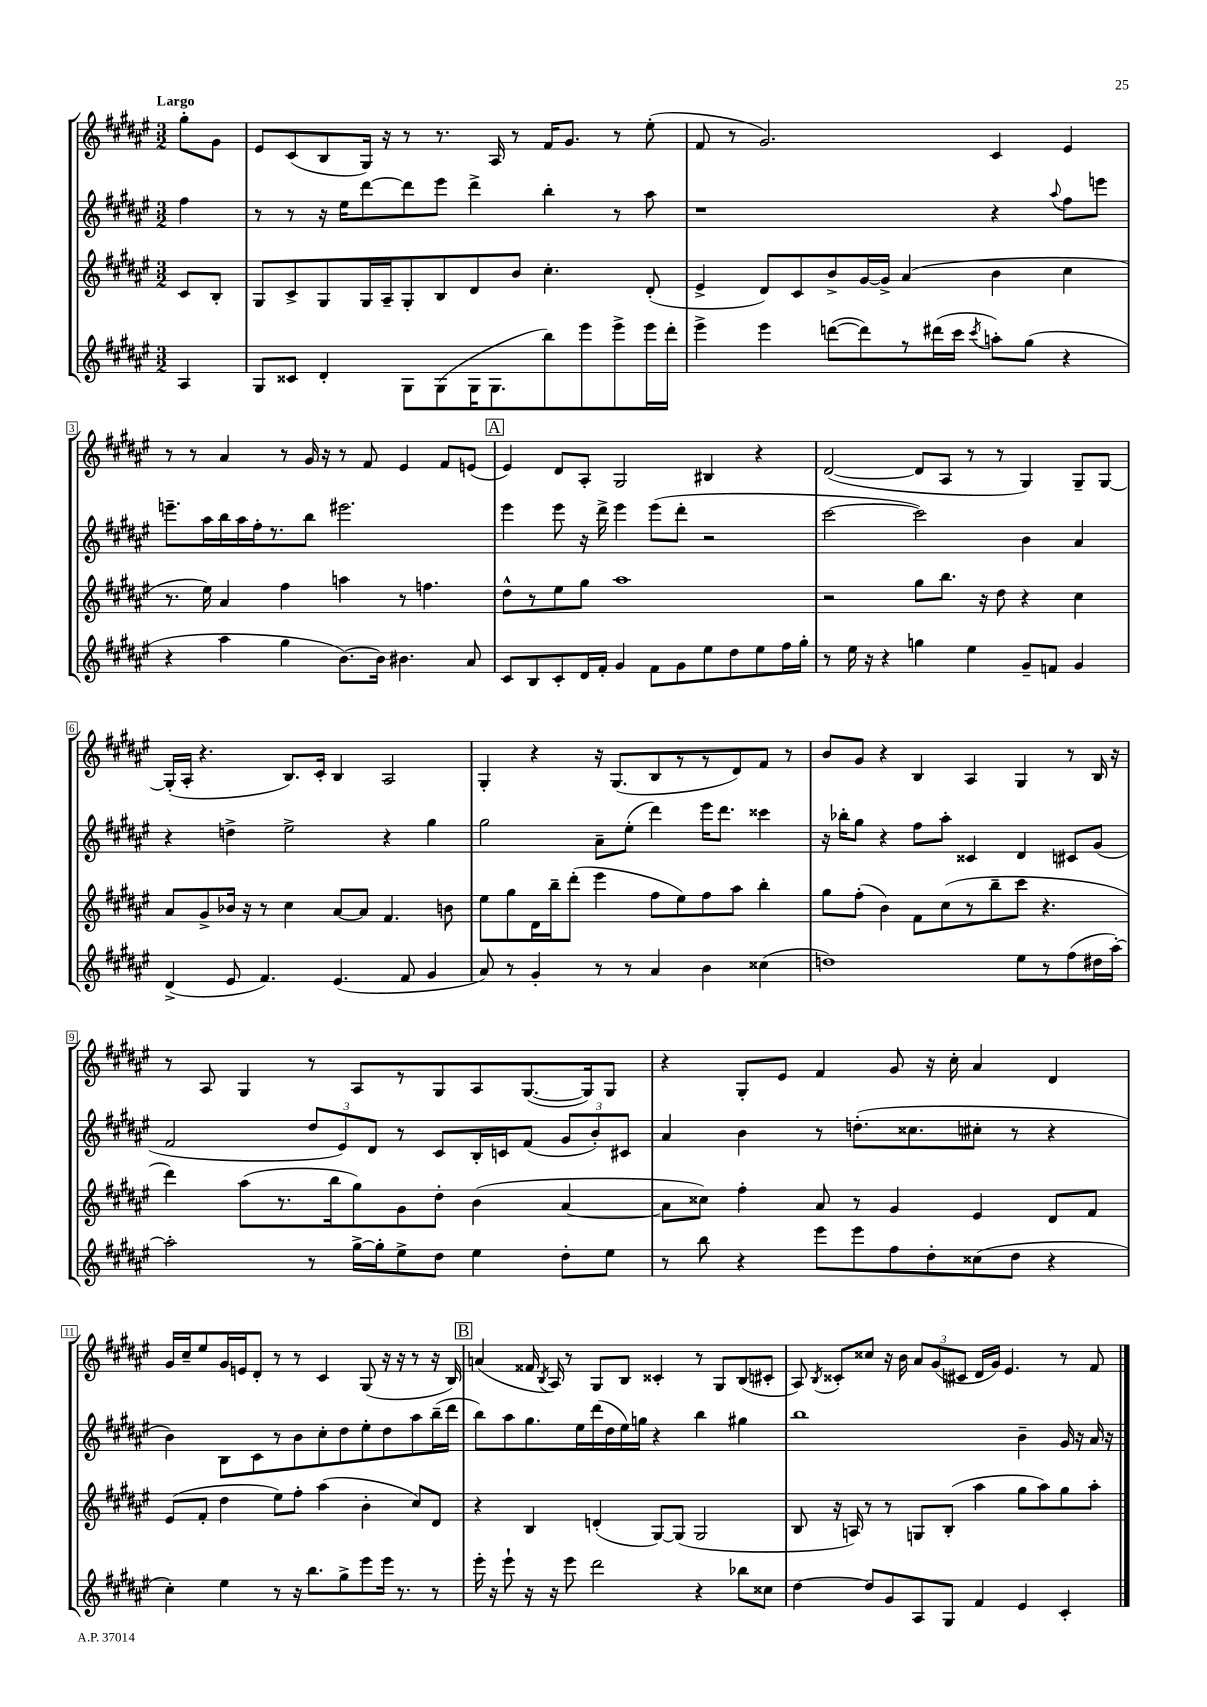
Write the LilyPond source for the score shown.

<<
\new StaffGroup <<
\new Staff = "s0" {
    \clef treble \key fis \major \numericTimeSignature \time 3/2 \partial 4 \tempo "Largo"
    \autoBeamOff gis''8[-. gis'8] |
    eis'8[ cis'8( b8 gis16]) r16 r8 r8. ais16 r8 fis'16[ gis'8.] r8 eis''8-.( |
    fis'8 r8 gis'2.) cis'4 eis'4 |
    r8 r8 ais'4 r8 gis'16 r16 r8 fis'8 eis'4 fis'8[ e'8]( |
    \mark \markup { \box "A" } eis'4) dis'8[ ais8]-. gis2 bis4 r4 |
    dis'2~( dis'8[ ais8] r8 r8 gis4) gis8[-- gis8]~ |
    gis16[-.( ais16]-. r4. b8.[) cis'16]-. b4 ais2 |
    gis4-. r4 r16 gis8.[( b8 r8 r8 dis'8) fis'8] r8 |
    b'8[ gis'8] r4 b4 ais4 gis4 r8 b16 r16 |
    r8 ais8 gis4 r8 ais8[ r8 gis8 ais8 gis8.~( gis16) gis8] |
    r4 gis8[-. eis'8] fis'4 gis'8 r16 cis''16-. ais'4 dis'4 |
    gis'16[ cis''16-- eis''8 gis'16 e'16 dis'8]-. r8 r8 cis'4 gis8( r16 r16 r8 r16 b16) |
    \mark \markup { \box "B" } a'4( fisis'16 \acciaccatura { b8 } ais16) r8 gis8[ b8] cisis'4-. r8 gis8[ b8( cis'8]-. |
    ais8) \acciaccatura { b8 } cisis'8[-. cisis''8] r16 b'16 \tuplet 3/2 { ais'8[ gis'8( cis'8] } dis'16[ gis'16]) eis'4. r8 fis'8 \bar "|." |
}
\new Staff = "s1" {
    \clef treble \key fis \major \numericTimeSignature \time 3/2 \partial 4
    \autoBeamOff fis''4 |
    r8 r8 r16 eis''16[ dis'''8~ dis'''8 eis'''8] dis'''4-> b''4-. r8 ais''8 |
    r1 r4 \appoggiatura { ais''8 } fis''8[ e'''8] |
    e'''8.[-- ais''16 b''16 ais''16 fis''16-. r8. b''8] eis'''2. |
    \mark \markup { \box "A" } eis'''4 eis'''8 r16 dis'''16-> eis'''4 eis'''8[( dis'''8]-. r2 |
    cis'''2~ cis'''2) b'4 ais'4 |
    r4 d''4-> eis''2-> r4 gis''4 |
    gis''2 ais'8[-- eis''8]-.( dis'''4) eis'''16[ dis'''8.] cisis'''4 |
    r16 bes''16[-. gis''8] r4 fis''8[ ais''8]-. cisis'4 dis'4 cis'8[ gis'8]( |
    fis'2 \tuplet 3/2 { dis''8[ eis'8) dis'8] } r8 cis'8[ b16-. c'16 fis'8]( \tuplet 3/2 { gis'8[ b'8-.) cis'8] } |
    ais'4 b'4 r8 d''8.[-.( cisis''8. cis''8]-. r8 r4 |
    b'4) b8[ cis'8 r8 b'8 cis''8-. dis''8 eis''8-. dis''8 ais''8 b''16--( dis'''16] |
    \mark \markup { \box "B" } b''8[) ais''8 gis''8. eis''16 dis'''16( dis''16 eis''16) g''16] r4 b''4 gis''4 |
    b''1 b'4-- gis'16 r16 ais'16 r16 \bar "|." |
}
\new Staff = "s2" {
    \clef treble \key fis \major \numericTimeSignature \time 3/2 \partial 4
    \autoBeamOff cis'8[ b8]-. |
    gis8[ cis'8-> gis8 gis16 ais16-- gis8-. b8 dis'8 b'8] cis''4.-. dis'8-.( |
    eis'4-> dis'8[) cis'8 b'8-> gis'16~ gis'16]-> ais'4( b'4 cis''4 |
    r8. eis''16) ais'4 fis''4 a''4 r8 f''4. |
    \mark \markup { \box "A" } dis''8[-^ r8 eis''8 gis''8] ais''1 |
    r2 gis''8[ b''8.] r16 dis''8 r4 cis''4 |
    ais'8[ gis'8-> bes'16] r16 r8 cis''4 ais'8[~ ais'8] fis'4. b'8 |
    eis''8[ gis''8 dis'16 b''16-- dis'''8]-.( eis'''4 fis''8[ eis''8) fis''8 ais''8] b''4-. |
    gis''8[ fis''8]-.( b'4) fis'8[ cis''8( r8 b''8-- cis'''8] r4. |
    dis'''4) ais''8[( r8. b''16 gis''8) gis'8 dis''8]-. b'4( ais'4~ |
    ais'8[ cisis''8]) fis''4-. ais'8 r8 gis'4 eis'4 dis'8[ fis'8] |
    eis'8[( fis'8]-. dis''4 eis''8[) fis''8]-. ais''4( b'4-. cis''8[) dis'8] |
    \mark \markup { \box "B" } r4 b4 d'4-.( gis8[~) gis8]( gis2 |
    b8 r16 a16) r8 r8 g8[ b8]-.( ais''4 gis''8[ ais''8) gis''8 ais''8]-. \bar "|." |
}
\new Staff = "s3" {
    \clef treble \key fis \major \numericTimeSignature \time 3/2 \partial 4
    \autoBeamOff ais4 |
    gis8[ cisis'8] dis'4-. gis8[ gis8( gis16 gis8. b''8) eis'''8 eis'''8-> eis'''16 dis'''16]-. |
    eis'''4-> eis'''4 d'''8[~( d'''8) r8 dis'''16( cis'''16] \acciaccatura { cis'''8 } a''8[-.) gis''8]( r4 |
    r4 ais''4 gis''4 b'8.[~) b'16] bis'4. ais'8 |
    \mark \markup { \box "A" } cis'8[ b8 cis'8-. dis'16 fis'16]-. gis'4 fis'8[ gis'8 eis''8 dis''8 eis''8 fis''16 gis''16]-. |
    r8 eis''16 r16 r4 g''4 eis''4 gis'8[-- f'8] gis'4 |
    dis'4->( eis'8 fis'4.) eis'4.( fis'8 gis'4 |
    ais'8) r8 gis'4-. r8 r8 ais'4 b'4 cisis''4( |
    d''1) eis''8[ r8 fis''8( dis''16 ais''16]~-.) |
    ais''2-. r8 gis''16[~-> gis''16-. eis''8-> dis''8] eis''4 dis''8[-. eis''8] |
    r8 b''8 r4 eis'''8[ eis'''8 fis''8 dis''8-. cisis''8( dis''8] r4 |
    cis''4-.) eis''4 r8 r16 b''8.[ gis''8-> eis'''8 eis'''16] r8. r8 |
    \mark \markup { \box "B" } eis'''16-. r16 eis'''8-! r16 r16 eis'''8 dis'''2 r4 bes''8[ cisis''8] |
    dis''4~ dis''8[ gis'8 ais8 gis8] fis'4 eis'4 cis'4-. \bar "|." |
}
>>
>>
\layout { \context { \Score \override BarNumber.stencil = #(make-stencil-boxer 0.1 0.3 ly:text-interface::print) } }
